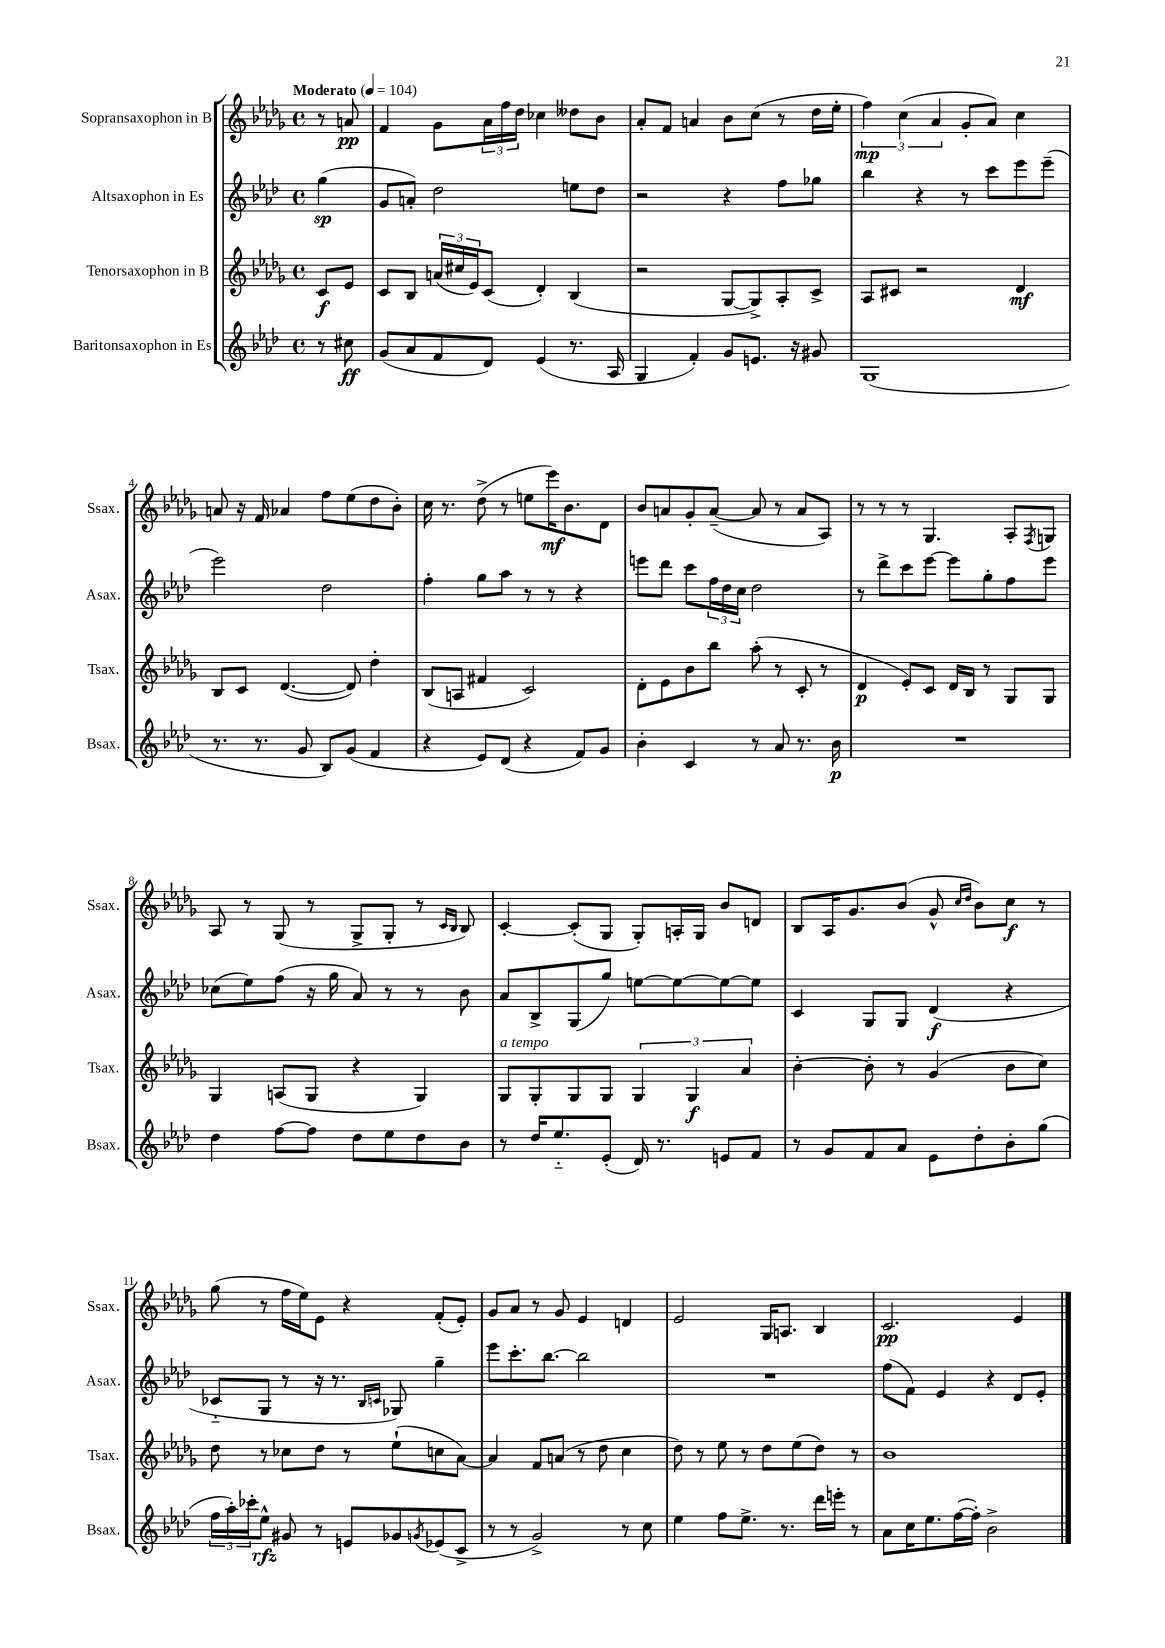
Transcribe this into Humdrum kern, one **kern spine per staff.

**kern	**dynam	**kern	**dynam	**kern	**dynam	**kern	**dynam
*part4	*part4	*part3	*part3	*part2	*part2	*part1	*part1
*staff4	*staff4	*staff3	*staff3	*staff2	*staff2	*staff1	*staff1
*I"Baritonsaxophon in Es	*	*I"Tenorsaxophon in B	*	*I"Altsaxophon in Es	*	*I"Sopransaxophon in B	*
*I'Bsax.	*	*I'Tsax.	*	*I'Asax.	*	*I'Ssax.	*
*clefG2	*	*clefG2	*	*clefG2	*	*clefG2	*
*k[b-e-a-d-]	*	*k[b-e-a-d-g-]	*	*k[b-e-a-d-]	*	*k[b-e-a-d-g-]	*
*M4/4	*	*M4/4	*	*M4/4	*	*M4/4	*
*met(c)	*	*met(c)	*	*met(c)	*	*met(c)	*
*MM104	*	*MM104	*	*MM104	*	*MM104	*
=	=	=	=	=	=	=	=
!	!	!	!	!	!	!LO:TX:a:B:t=Moderato	!
8r	.	8c/L	f	(4gg\	sp	8r	.
8cc#X\	ff	8e-/J	.	.	.	8an/	pp
=1	=1	=1	=1	=1	=1	=1	=1
(8g/L	.	8c/L	.	8g/L	.	4f/	.
8a-/	.	8B-/J	.	8an'/J)	.	.	.
8f/	.	(24an/LL	.	2dd-\	.	8g-\L	.
.	.	24cc#X/	.	.	.	.	.
.	.	24e-/J)	.	.	.	.	.
8d-/J)	.	(8c/J	.	.	.	24a-\L	.
.	.	.	.	.	.	24ff\	.
.	.	.	.	.	.	24dd-\JJ	.
(4e-/	.	4d-'/)	.	.	.	4cc-X\	.
8.r	.	(4B-/	.	8een\L	.	8dd--X\L	.
.	.	.	.	8dd-\J	.	8b-\J	.
16A-/	.	.	.	.	.	.	.
=2	=2	=2	=2	=2	=2	=2	=2
4G/	.	2r	.	2r	.	8a-'/L	.
.	.	.	.	.	.	8f/J	.
4f'/)	.	.	.	.	.	4an/	.
8g/L	.	[8G-/L	.	4r	.	8b-\L	.
8.en/J	.	8G-^/])	.	.	.	(8cc\J	.
.	.	8A-'/	.	8ff\L	.	8r	.
16r	.	.	.	.	.	.	.
8g#X/	.	8c^/J	.	8gg-X\J	.	16dd-\LL	.
.	.	.	.	.	.	16ee-'\JJ	.
=3	=3	=3	=3	=3	=3	=3	=3
(1G	.	8A-/L	.	4bb-\	.	6ff\)	mp
.	.	8c#X/J	.	.	.	.	.
.	.	.	.	.	.	(6cc\	.
.	.	2r	.	4r	.	.	.
.	.	.	.	.	.	6a-/	.
.	.	.	.	8r	.	8g-'/L	.
.	.	.	.	8ccc\L	.	8a-/J)	.
.	.	4d-/	mf	8eee-\	.	4cc\	.
.	.	.	.	(8eee-~\J	.	.	.
!!LO:LB:g=z
=4	=4	=4	=4	=4	=4	=4	=4
8.r	.	8B-/L	.	2eee-\)	.	8an/	.
.	.	8c/J	.	.	.	16r	.
8.r	.	.	.	.	.	16f/	.
.	.	([4.d-/	.	.	.	4a-X/	.
8g/	.	.	.	.	.	.	.
8B-/L)	.	.	.	2dd-\	.	8ff\L	.
(8g/J	.	8d-/])	.	.	.	(8ee-\	.
4f/	.	4dd-'\	.	.	.	8dd-\	.
.	.	.	.	.	.	8b-'\J)	.
=5	=5	=5	=5	=5	=5	=5	=5
4r	.	(8B-/L	.	4ff'\	.	16cc\	.
.	.	.	.	.	.	8.r	.
.	.	8An/J	.	.	.	.	.
8e-/L)	.	4f#X/	.	8gg\L	.	(8dd-^\	.
(8d-/J	.	.	.	8aa-\J	.	8r	.
4r	.	2c/)	.	8r	.	8een\L	.
.	.	.	.	8r	.	16eee-\K)	mf
.	.	.	.	.	.	8.b-\	.
8f/L)	.	.	.	4r	.	.	.
8g/J	.	.	.	.	.	8d-\J	.
=6	=6	=6	=6	=6	=6	=6	=6
4b-'\	.	8d-'\L	.	8eeen\L	.	8b-/L	.
.	.	8e-\	.	8ddd-\J	.	8an/	.
4c/	.	8b-\	.	8ccc\L	.	8g-'/	.
.	.	8bb-\J	.	24ff\L	.	([8a~/J	.
.	.	.	.	24dd-\	.	.	.
.	.	.	.	24cc\JJ	.	.	.
8r	.	(8aa-'\	.	2dd-\	.	8a/]	.
8a-/	.	8r	.	.	.	8r	.
8.r	.	8c'/	.	.	.	8a/L	.
.	.	8r	.	.	.	8A-/J)	.
16b-\	p	.	.	.	.	.	.
=7	=7	=7	=7	=7	=7	=7	=7
1r	.	4d-/	p	8r	.	8r	.
.	.	.	.	8ddd-^\L	.	8r	.
.	.	8e-'/L)	.	8ccc\	.	8r	.
.	.	8c/J	.	[8eee-\J	.	4.G-/	.
.	.	16d-/LL	.	8eee-\L]	.	.	.
.	.	16B-/JJ	.	.	.	.	.
.	.	8r	.	8gg'\	.	.	.
.	.	8G-/L	.	8ff\	.	8A-'/L	.
.	.	.	.	.	.	8qF/	.
.	.	8G-/J	.	8eee-\J	.	8Gn/J	.
!!LO:LB:g=z
=8	=8	=8	=8	=8	=8	=8	=8
4dd-\	.	4G-/	.	(8cc-X\L	.	8A-/	.
.	.	.	.	8ee-\)	.	8r	.
[8ff\L	.	(8An/L	.	(8ff\J	.	(8G-/	.
8ff\J]	.	8G-/J	.	16r	.	8r	.
.	.	.	.	16gg\	.	.	.
8dd-\L	.	4r	.	8a-/)	.	8G-^/L	.
8ee-\	.	.	.	8r	.	8G-'/J	.
8dd-\	.	4G-/)	.	8r	.	8r	.
.	.	.	.	.	.	16qqc/LL	.
.	.	.	.	.	.	16qqB-/JJ	.
8b-\J	.	.	.	8b-\	.	8B-/)	.
=9	=9	=9	=9	=9	=9	=9	=9
!	!	!LO:TX:a:i:t=a tempo	!	!	!	!	!
8r	.	8G-/L	.	8a-/L	.	[4c'/	.
16dd-/KL	.	8G-'/	.	8B-^/	.	.	.
8.ee-/	.	.	.	.	.	.	.
.	.	8G-/	.	(8G/	.	(8c'/L]	.
(8e-'/J	.	8G-/J	.	8gg/J)	.	8G-/J	.
16d-/)	.	6G-/	.	[8een\L	.	8G-'/L)	.
8.r	.	.	.	.	.	.	.
.	.	.	.	8ee\_	.	16An'/L	.
.	.	6G-/	f	.	.	.	.
.	.	.	.	.	.	16G-/JJ	.
8en/L	.	.	.	8ee\_	.	8b-/L	.
.	.	6a-/	.	.	.	.	.
8f/J	.	.	.	8ee\J]	.	8dn/J	.
=10	=10	=10	=10	=10	=10	=10	=10
8r	.	[4b-'\	.	4c/	.	8B-/L	.
8g/L	.	.	.	.	.	16A-/K	.
.	.	.	.	.	.	8.g-/	.
8f/	.	8b-'\]	.	8G/L	.	.	.
8a-/J	.	8r	.	8G/J	.	(8b-/J	.
8e-\L	.	(4g-/	.	(4d-/	f	8g-^^/	.
.	.	.	.	.	.	16qqcc/LL	.
.	.	.	.	.	.	16qqdd-/JJ	.
8dd-'\	.	.	.	.	.	8b-\L)	.
8b-'\	.	8b-\L	.	4r	.	8cc\J	f
(8gg\J	.	8cc\J)	.	.	.	8r	.
!!LO:LB:g=z
=11	=11	=11	=11	=11	=11	=11	=11
24ff\LL	.	8dd-\	.	8c-X/L	.	(8gg-\	.
24aa-'\)	.	.	.	.	.	.	.
24ccc-X'\J	.	.	.	.	.	.	.
8ee-^^\J	rfz	8r	.	8G/J	.	8r	.
8g#X/	.	8cc-X\L	.	8r	.	16ff\LL	.
.	.	.	.	.	.	16ee-\J)	.
8r	.	8dd-\J	.	16r	.	8e-\J	.
.	.	.	.	8.r	.	.	.
8en/L	.	8r	.	.	.	4r	.
.	.	.	.	16qqB-/LL	.	.	.
.	.	.	.	16qqcn/JJ	.	.	.
8g-X/	.	(8ee-`\L	.	8G-X/)	.	.	.
8qgn/	.	.	.	.	.	.	.
(8e-X/	.	8ccn\	.	4gg~\	.	(8f'/L	.
8c^/J	.	[8a-\J)	.	.	.	8e-'/J)	.
=12	=12	=12	=12	=12	=12	=12	=12
8r	.	4a-/]	.	8eee-\L	.	8g-/L	.
8r	.	.	.	8.ccc'\	.	8a-/J	.
2g^/)	.	8f/L	.	.	.	8r	.
.	.	.	.	[8.bb-\J	.	.	.
.	.	(8an/J	.	.	.	8g-/	.
.	.	8r	.	2bb-\]	.	4e-/	.
.	.	8dd-\	.	.	.	.	.
8r	.	4cc\	.	.	.	4dn/	.
8cc\	.	.	.	.	.	.	.
=13	=13	=13	=13	=13	=13	=13	=13
4ee-\	.	8dd-\)	.	1r	.	2e-/	.
.	.	8r	.	.	.	.	.
8ff\L	.	8ee-\	.	.	.	.	.
8.ee-^\J	.	8r	.	.	.	.	.
.	.	8dd-\L	.	.	.	16G-/KL	.
8.r	.	.	.	.	.	8.An/J	.
.	.	(8ee-\	.	.	.	.	.
16ddd-\LL	.	8dd-\J)	.	.	.	4B-/	.
16eeen'\JJ	.	.	.	.	.	.	.
8r	.	8r	.	.	.	.	.
=14	=14	=14	=14	=14	=14	=14	=14
8a-\L	.	1b-	.	(8ff\L	.	2.c/	pp
16cc\K	.	.	.	8f\J)	.	.	.
8.ee-\	.	.	.	.	.	.	.
.	.	.	.	4e-/	.	.	.
([16ff\L	.	.	.	.	.	.	.
16ff'\JJ])	.	.	.	.	.	.	.
2b-^\	.	.	.	4r	.	.	.
.	.	.	.	8d-/L	.	4e-/	.
.	.	.	.	8e-'/J	.	.	.
==	==	==	==	==	==	==	==
*-	*-	*-	*-	*-	*-	*-	*-
